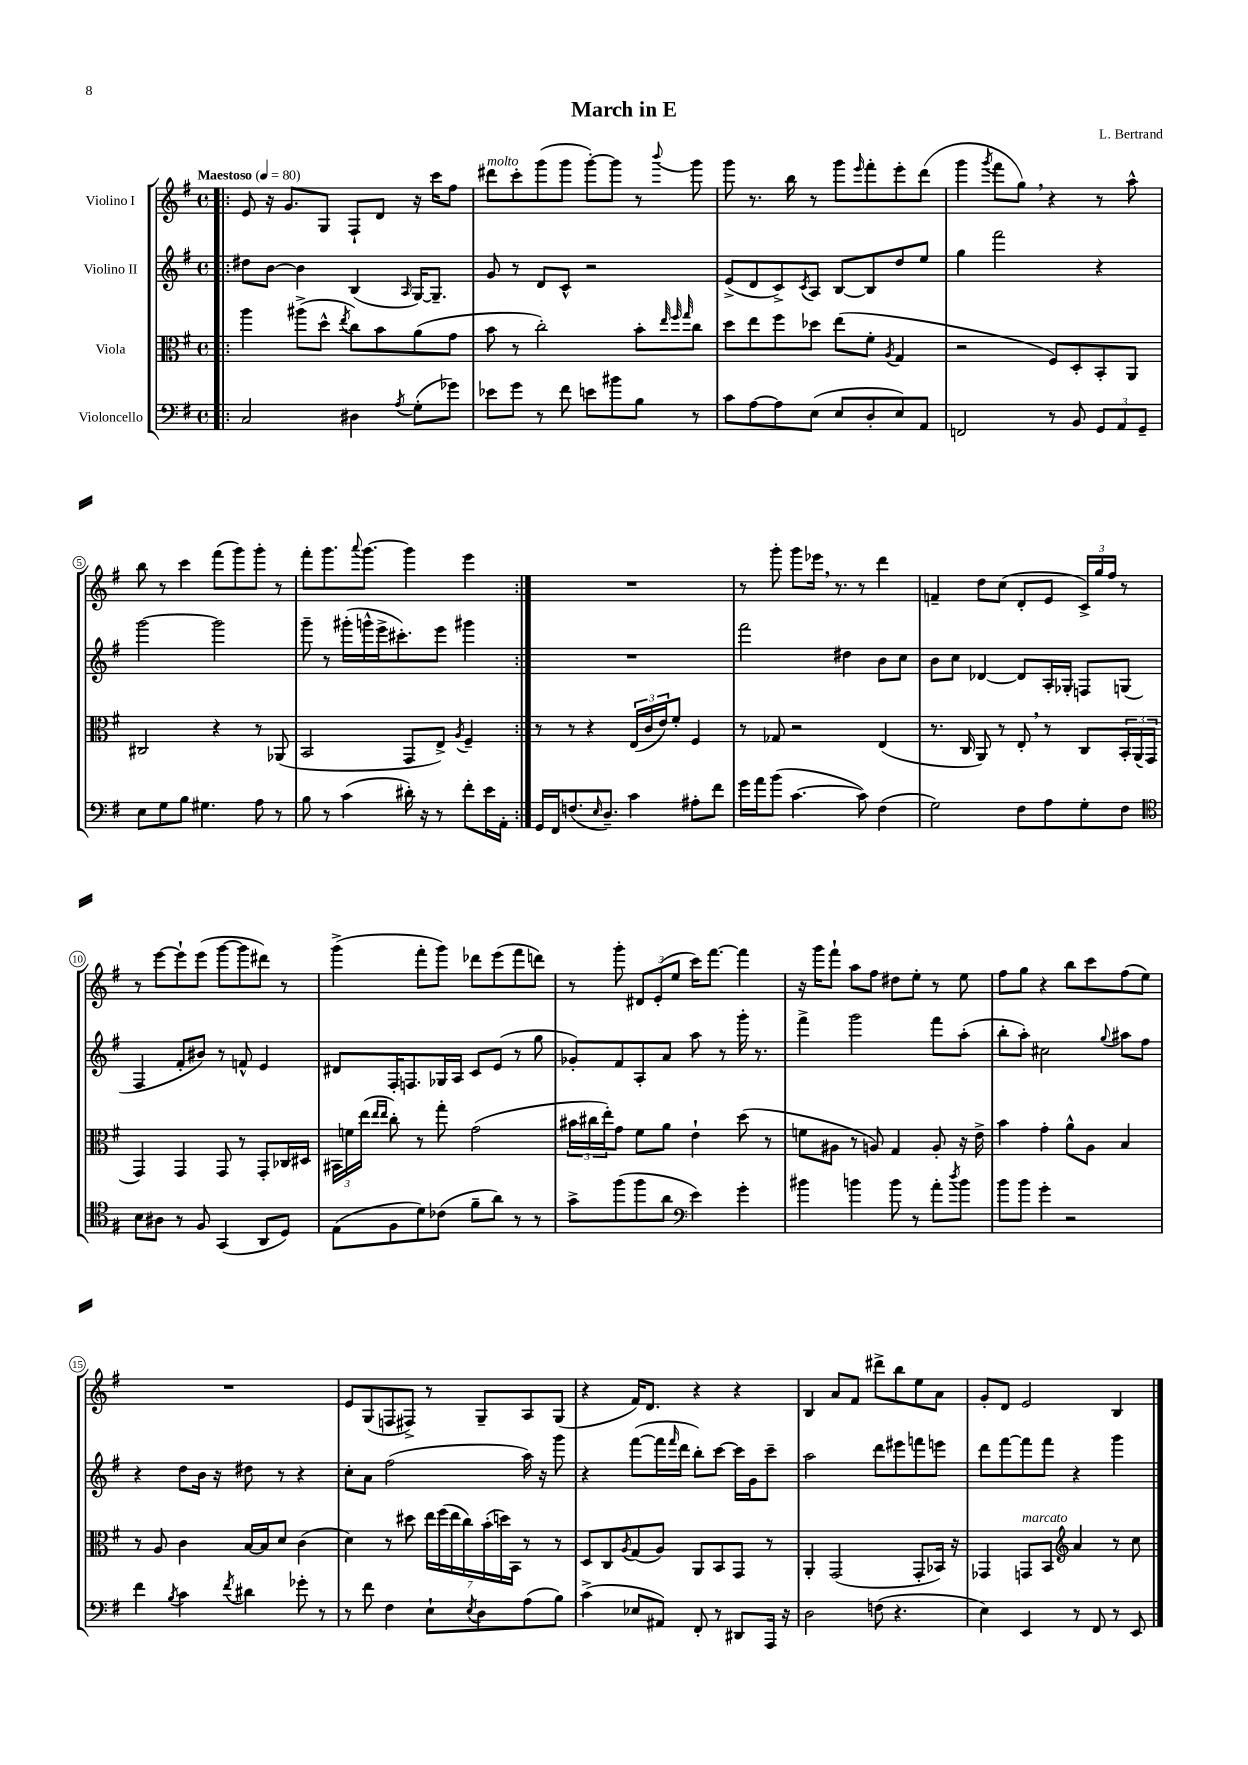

**kern	**kern	**kern	**kern
*staff4	*staff3	*staff2	*staff1
*clefF4	*clefC3	*clefG2	*clefG2
*k[f#]	*k[f#]	*k[f#]	*k[f#]
*M4/4	*M4/4	*M4/4	*M4/4
*met(c)	*met(c)	*met(c)	*met(c)
*MM80	*MM80	*MM80	*MM80
=!|:	=!|:	=!|:	=!|:
2C	4aa	8dd#	8e
.	.	[8b	16r
.	.	.	8.g
.	(8aa#^	4b]	.
.	8dd^^	.	8G
.	8qee	.	.
4D#	8cc)	(4B	8F#`
.	8b	.	8d
8qA	.	16qqA	.
(8G'	(8a	[16G)	16r
.	.	8.G~]	16ccc
8g-)	8g	.	8ff#
=	=	=	=
8e-	8b	8g	8ddd#
8g	8r	8r	8ccc'
8r	2cc')	8d	(8ggg
8f#	.	8c^^	8ggg
8e	.	2r	[8ggg')
8b#	.	.	8ggg]
8B	8b'	.	8r
.	32qqee	.	.
.	32qqff#	.	.
.	32qqgg	.	8qqbbb
8r	8cc	.	8ggg
=	=	=	=
8c	8dd	(8e^	8ggg
[8A	8ee	8d	8.r
8A]	8ff#	8c^)	.
.	.	.	16bb
.	.	8qc	.
(8E	8dd-	8A	8r
8E	(8ee	[8B	8ggg
.	.	.	16qqeee
8D'	8f#'	8B]	8fff#'
.	8qA	.	.
8E)	4G	8dd	8eee'
8AA	.	8ee	(8ddd
=	=	=	=
2FF	2r	4gg	4ggg
.	.	.	8qggg
.	.	2fff#	8fff#
.	.	.	8gg)
8r	8F#)	.	4r
8BB	8D'	.	.
12GG	8BB'	4r	8r
12AA	.	.	.
.	8AA	.	8aa^^
12GG~	.	.	.
=	=	=	=
8E	2C#	[2ggg	8bb
8G	.	.	8r
8B	.	.	4ccc
4.G#	.	.	.
.	4r	2ggg]	(8fff#
.	.	.	8ggg)
8A	8r	.	8ggg'
8r	(8AA-	.	8r
=	=	=	=
8B	2BB	8ggg~	8fff#'
8r	.	8r	8.ggg
(4c	.	(16ggg#'	.
.	.	.	8qqaaa
.	.	16ggg^^	[8.ggg
.	.	16eee^	.
.	.	8.ccc#')	.
16d#')	8GG	.	4ggg]
16r	.	.	.
8r	8E^)	8eee	.
.	8qA	.	.
8f#'	4F#~	4ggg#	4eee
16e	.	.	.
16AA'	.	.	.
=:|!	=:|!	=:|!	=:|!
16GG	8r	1r	1r
16FF#	.	.	.
(8.F	8r	.	.
.	4r	.	.
16qqE	.	.	.
8.D~)	.	.	.
4c	(24E	.	.
.	24c	.	.
.	24e)	.	.
.	8f#'	.	.
8A#'	4F#	.	.
8f#	.	.	.
=	=	=	=
16g	8r	2fff#	8r
16a	.	.	.
(8b	8G-	.	8ggg'
[4.c	2r	.	8ggg
.	.	.	16eee-
.	.	.	8.r
.	.	4dd#	.
8c])	.	.	8r
(4F#	(4E	8b	4ddd
.	.	8cc	.
=	=	=	=
2G)	8.r	8b	4f~
.	.	8cc	.
.	16C	.	.
.	8AA)	[4d-	8dd
.	8r	.	(8cc
8F#	8E'	8d-]	8d'
8A	8r	16A'	8e
.	.	16G-'	.
8G'	8C	8F	24c^)
.	.	.	24gg
.	.	.	24ff#
8F#	24BB'	(8G	8r
.	(24AA	.	.
.	24GG	.	.
=	=	=	=
*clefC4	*	*	*
8B	4GG)	4F#	8r
8A#	.	.	[8eee
8r	4GG	8f#'	8eee`]
8F#	.	8b#)	(8eee
(4GG	8GG	8r	[8ggg
.	8r	8f^^	8ggg]
8AA	8GG'	4e	8ddd#)
8D)	16C-	.	8r
.	16D#	.	.
=	=	=	=
(8E	24BB#	8d#	(4ggg^
.	24f	.	.
.	(24ee	.	.
.	16qqee	.	.
.	16qqee	.	.
8F#	8cc')	16F#'	.
.	.	8.F	.
8d)	8r	.	8fff#'
(8c-	8gg'	16G-	8ggg)
.	.	16A	.
8f#~	(2g	8c	8ddd-
8a)	.	(8e	(8eee
8r	.	8r	8fff#
8r	.	8gg	8ddd)
=	=	=	=
8g^	24b#	8g-')	8r
.	24cc#	.	.
.	24ee')	.	.
(8ff#	8g	8f#	8ggg'
8ff#	8f#	8A'	12d#
.	.	.	(12e'
8a	8a	8a	.
.	.	.	12ee
*clefF4	*	*	*
4e)	4e`	8aa	16ccc)
.	.	.	[8.fff#
.	.	8r	.
4g'	(8dd	16ggg'	4fff#]
.	.	8.r	.
.	8r	.	.
=	=	=	=
4b#	8f	4fff#^	16r
.	.	.	16ggg
.	8A#	.	8fff#`
4b	8r	2ggg	8aa
.	8A)	.	8ff#
8b	4G	.	8dd#
8r	.	.	8ee'
8a'	8A'	8fff#	8r
8qdd	.	.	.
8b	16r	(8aa'	8ee
.	16e^	.	.
=	=	=	=
8b	4b	8bb'	8ff#
8b	.	8aa')	8gg
4g'	4g'	2cc#	4r
2r	8a^^	.	8bb
.	8A	.	8ccc
.	.	8qqgg	.
.	4B	8aa#	(8ff#
.	.	8ff#	8ee)
=	=	=	=
4f#	8r	4r	1r
.	8A	.	.
8qB	.	.	.
4c	4c	8dd	.
.	.	16b	.
.	.	16r	.
8qf#	.	.	.
4d#	[16B	8dd#	.
.	16B]	.	.
.	8d	8r	.
8g-'	(4c	4r	.
8r	.	.	.
=	=	=	=
8r	4d)	8cc'	8e
8f#	.	8a	(8G
4F#	8r	(2ff#	8F
.	8dd#	.	8F#^)
8E`	28ee	.	8r
.	(28ff#	.	.
.	28ee	.	.
.	28cc)	.	.
8qE	.	.	.
8D	.	.	8G~
.	(28b'	.	.
.	28dd)	.	.
.	28BB	.	.
(8A	8r	16aa)	8A
.	.	16r	.
8B)	8r	8ggg	(8G
=	=	=	=
(4c^	8D	4r	4r
.	8C	.	.
.	8qA	.	.
8E-	(8G	([8fff#	16f#)
.	.	.	8.d
8AA#)	8A)	16fff#]	.
.	.	16qqfff#	.
.	.	16ddd	.
8FF#'	8AA	8bb')	4r
8r	8BB	[8ccc	.
8DD#	8GG	16ccc]	4r
.	.	16g	.
16AAA	8r	8ccc~	.
16r	.	.	.
=	=	=	=
2D	4AA'	2aa	4B
.	(2GG	.	8a
.	.	.	8f#
(8F	.	8ddd	8ddd#^
4.r	.	8eee#	8bb
.	8GG'	8fff	8ee
.	16BB-)	8eee	8a
.	16r	.	.
=	=	=	=
4E)	4GG-	8ddd	8g'
.	.	[8fff#	8d
4EE	8GG	8fff#]	2e
.	8BB	8fff#	.
*	*clefG2	*	*
8r	4a	4r	.
8FF#	.	.	.
8r	8r	4ggg	4B
8EE	8cc	.	.
==	==	==	==
*-	*-	*-	*-
